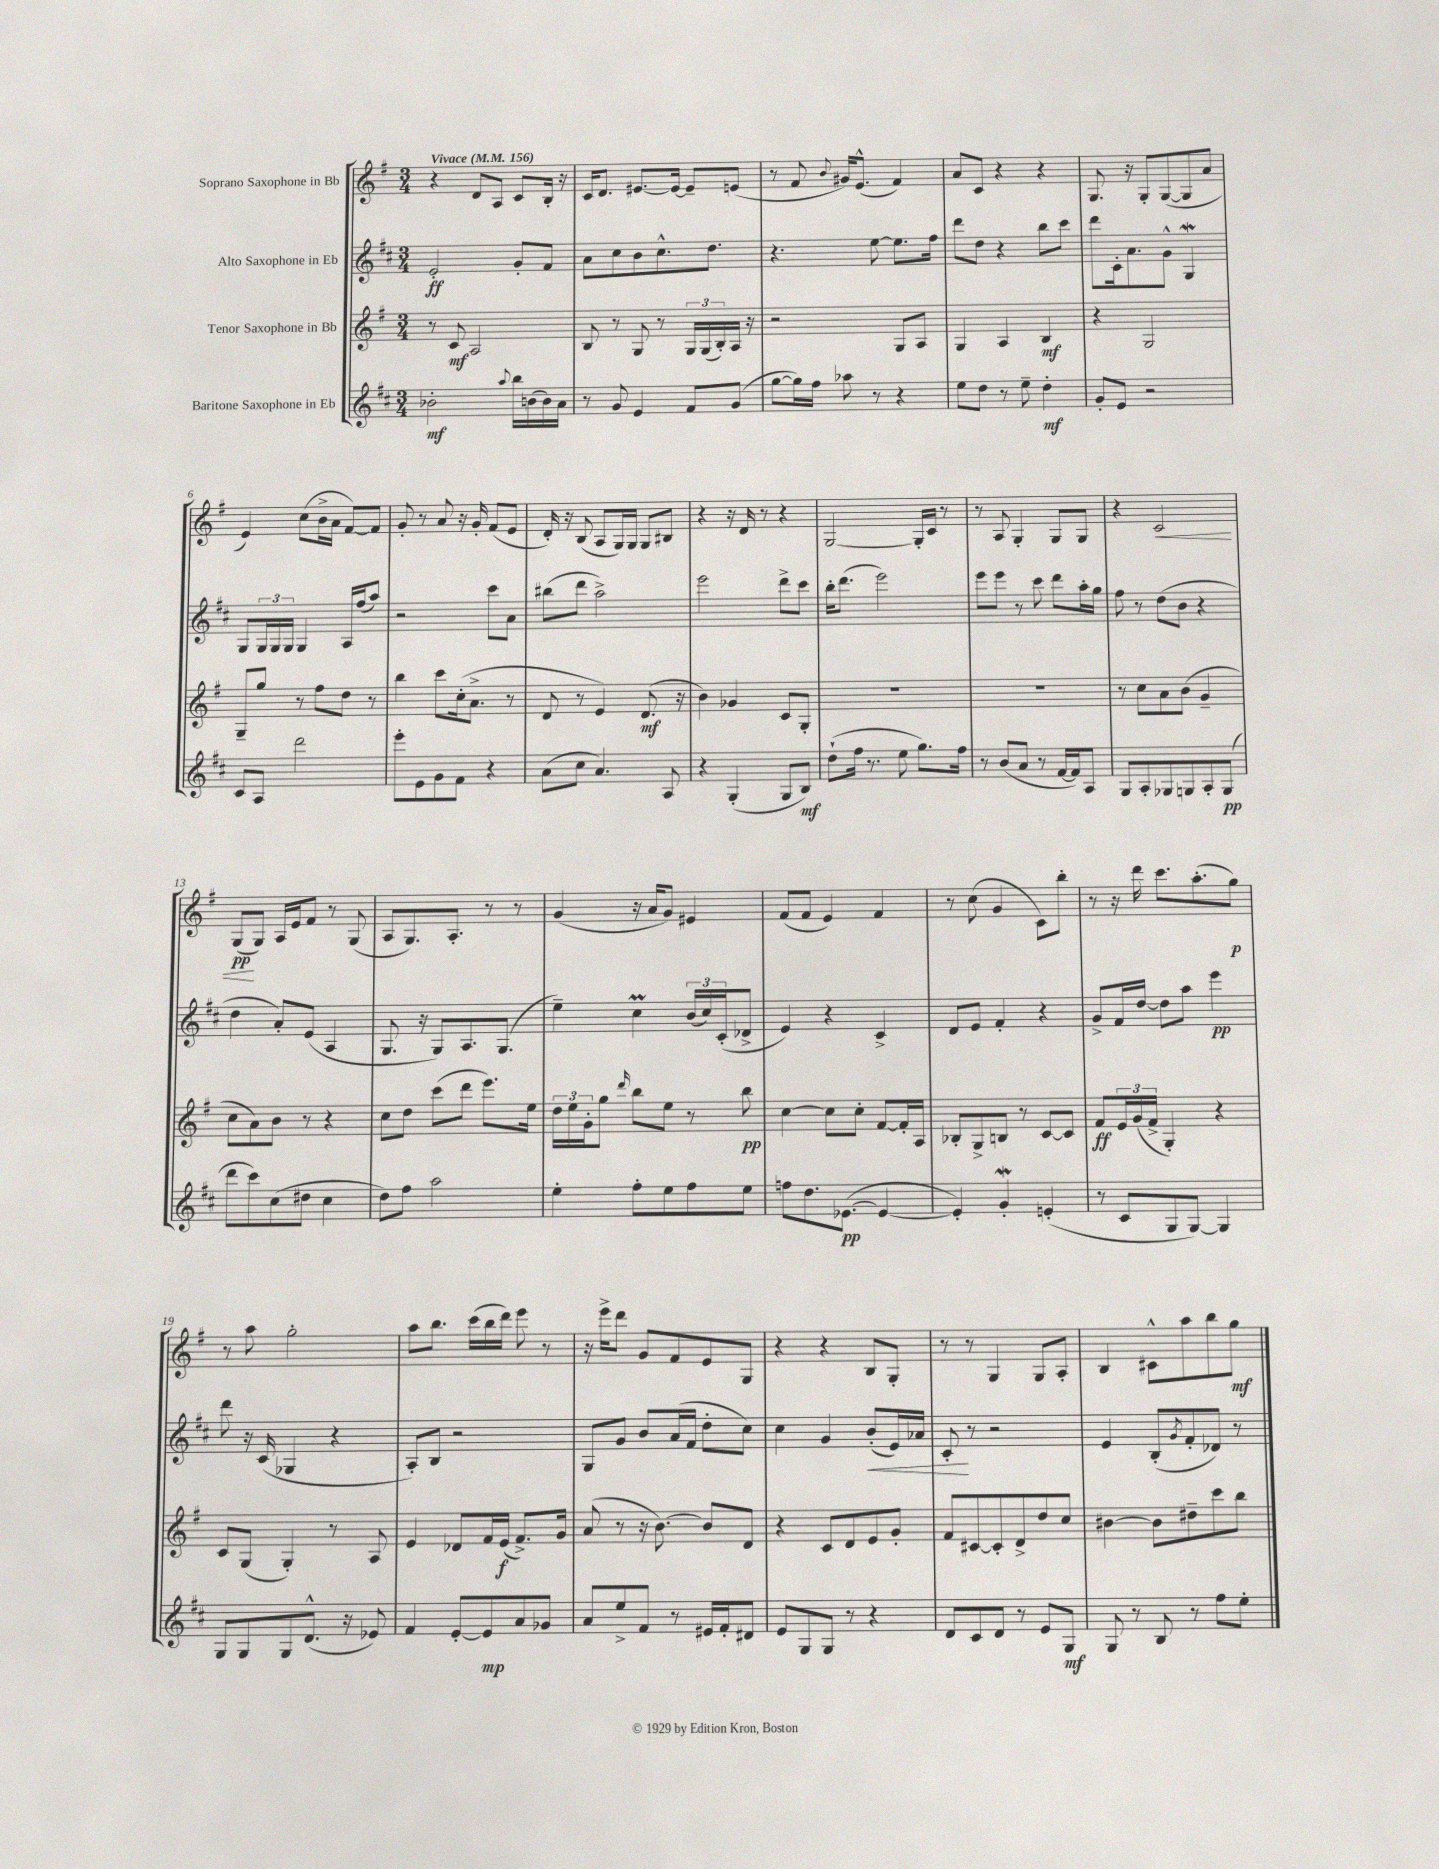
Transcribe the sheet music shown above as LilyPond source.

<<
\new StaffGroup <<
\new Staff = "s0" \with { instrumentName = "Soprano Saxophone in Bb" } {
    \clef treble \key g \major \numericTimeSignature \time 3/4 \tempo "Vivace" 4 = 156
    r4 d'8 a8 c'8 b16-. r16 |
    c'16 d'8. eis'8.~ eis'16~ eis'8-- e'8( |
    r8 fis'8 \appoggiatura { b'8 } gis'16) e'8.-^( fis'4) |
    a'8 c'8 r4 r4 |
    g8. r16 g8-. g8~( g8 a'8 |
    e'4) c''8( b'16-> a'16 fis'8~) fis'8 |
    g'8-. r8 a'8 r16 g'16-. fis'8( e'8 |
    d'16-.) r16 b8( a8 g16) g16 g8 bis8 |
    r4 r16 d'16 r8 r4 |
    g2~ g16-. c'16 r8 |
    r8 a8 g4-. g8 g8 |
    r4 c'2\< |
    g8\pp\!( g8) a16 e'16 fis'8 r8 g8( |
    a8 g8.) a8.-. r8 r8 |
    g'4( r16 a'16 g'8) eis'4 |
    fis'8( fis'8 e'4) fis'4 |
    r8 c''8( g'4 c'8) b''8-. |
    r8 r16 d'''16 c'''8. a''8.-.( g''8\p) |
    r8 a''8 g''2-. |
    a''8 b''8. c'''16( b''16 d'''16) e'''8 r8 |
    r16 e'''16-> d'''8 g'8 fis'8 e'8 g8 |
    r4 r4 b8 g8-. |
    r8 r8 g4 g8 a8-. |
    b4 cis'8-^ a''8 b''8 g''8\mf \bar "|." |
}
\new Staff = "s1" \with { instrumentName = "Alto Saxophone in Eb" } {
    \clef treble \key d \major \numericTimeSignature \time 3/4
    e'2-.\ff g'8-. fis'8 |
    a'8 cis''8 b'8 cis''8.-^ d''8. |
    r4. e''8~ e''8. fis''16 |
    d'''8 d''8 r4 b''8 cis'''8 |
    d'''8 cis'16-. a'8. g'8-^ g4\mordent |
    g8 \tuplet 3/2 { g16 g16 g16 } g4 a16 fis''16( a''8) |
    r2 cis'''8 a'8 |
    bis''8( d'''8 a''2->) |
    e'''2 d'''8-> cis'''8 |
    b''16-. d'''8.( e'''2) |
    e'''8 e'''8 r8 cis'''8 d'''8 a''16-. g''16 |
    fis''8 r8 d''8( b'8 r4 |
    d''4 a'8-.) e'8( a4 |
    g8. r16 g8) a8. g8.( |
    e''4--) cis''4\prall \tuplet 3/2 { b'16( cis''16) cis'16-.( } des'8-> |
    e'4) r4 cis'4-> |
    d'8 e'8 fis'4-. r4 |
    g'8-> fis'16 d''16~ d''8 a''8 e'''4\pp |
    d'''8 r16 cis'16( ges4 r4 |
    a8-.) b8 r2 |
    g8 g'8 b'8 a'16( fis'16 d''8-. cis''8) |
    cis''4 g'4 b'8-.\<( e'16) aes'16 |
    cis'8-.\! r8 r2 |
    e'4 b8-.( \acciaccatura { g'8 } fis'8-. des'8) r8 \bar "|." |
}
\new Staff = "s2" \with { instrumentName = "Tenor Saxophone in Bb" } {
    \clef treble \key g \major \numericTimeSignature \time 3/4
    r8 c'8\mf a2 |
    b8 r8 g8 r8 \tuplet 3/2 { g16 g16( b16-.) } a16 r16 |
    r2 g8 a8 |
    g4 a4 b4\mf |
    r4 g2 |
    g8-- g''8 r8 fis''8 d''8 r8 |
    b''4 c'''8 c''16-.( a'8.-> r8 |
    d'8 r8 e'4) d'8.\mf( r16 |
    b'4) ges'4 c'8 g8-. |
    R2. |
    R2. |
    r8 c''8 a'8 b'8( g'4-- |
    c''8 a'8) b'8 r8 r4 |
    c''8 d''8 c'''8( d'''8 e'''8.) e''16 |
    \tuplet 3/2 { d''16 e''16 g'16-. } g''8 \grace { d'''16 } b''8 e''8 r8 b''8\pp |
    c''4~ c''8 c''8-. fis'8~ fis'16-. a16 |
    bes8-. g8-> b8 r8 c'8~ c'8 |
    fis'8\ff \tuplet 3/2 { e'16 g'16( fis'16-> } g4-.) r4 |
    c'8 g8( g4-.) r8 a8 |
    e'4 des'8 fis'16 e'16\f( fis'8.->) g'16 |
    a'8( r8 r16 b'8.~) b'8 d'8 |
    r4 c'8 d'8 e'8 g'8-. |
    fis'8 cis'8~ cis'8-. d'8-> d''8 c''8 |
    bis'4~ bis'8 dis''8-- c'''8 b''8 \bar "|." |
}
\new Staff = "s3" \with { instrumentName = "Baritone Saxophone in Eb" } {
    \clef treble \key d \major \numericTimeSignature \time 3/4
    bes'2-.\mf \appoggiatura { a''8 } b''16 b'16( b'16) a'16 |
    r8 g'8 e'4 fis'8 g'8( |
    g''8~ g''16) fis''16 aes''8 r8 r4 |
    e''8 d''8 r8 e''8-- d''4-.\mf |
    g'8-. e'8 r2 |
    cis'8 a8 d'''2 |
    e'''8-. e'8 g'8 fis'8 r4 |
    a'8( cis''8 a'4.) a8 |
    r4 g4-.( g8 b8\mf) |
    d''8-!( fis''16 r8. e''8 g''8.) fis''16 |
    r8 b'8( a'8 r8 fis'16~ fis'16) a8 |
    g8 a8-. ges8 g8 a8-. g8\pp( |
    d'''8 cis'''8) cis''8( dis''8 cis''4 |
    d''8) fis''8 a''2 |
    e''4-. fis''8-. e''8 fis''8 e''8 |
    f''8 d''8. ees'8.~\pp( ees'4~ |
    ees'4-.) g'4-.\mordent e'4-.( |
    r8 cis'8 g8 g8~) g4 |
    g8 g8 g8 d'8.-^( r16 ees'8) |
    fis'4 e'8~-. e'8\mp a'8 ges'8 |
    a'8 e''8-> fis'8 r8 eis'16 fis'16-. dis'8 |
    e'8 g8 g8 r8 r4 |
    d'8 cis'8 d'8 r8 e'8 g8\mf |
    g8 r8 b8 r8 fis''8 e''8-. \bar "|." |
}
>>
>>
